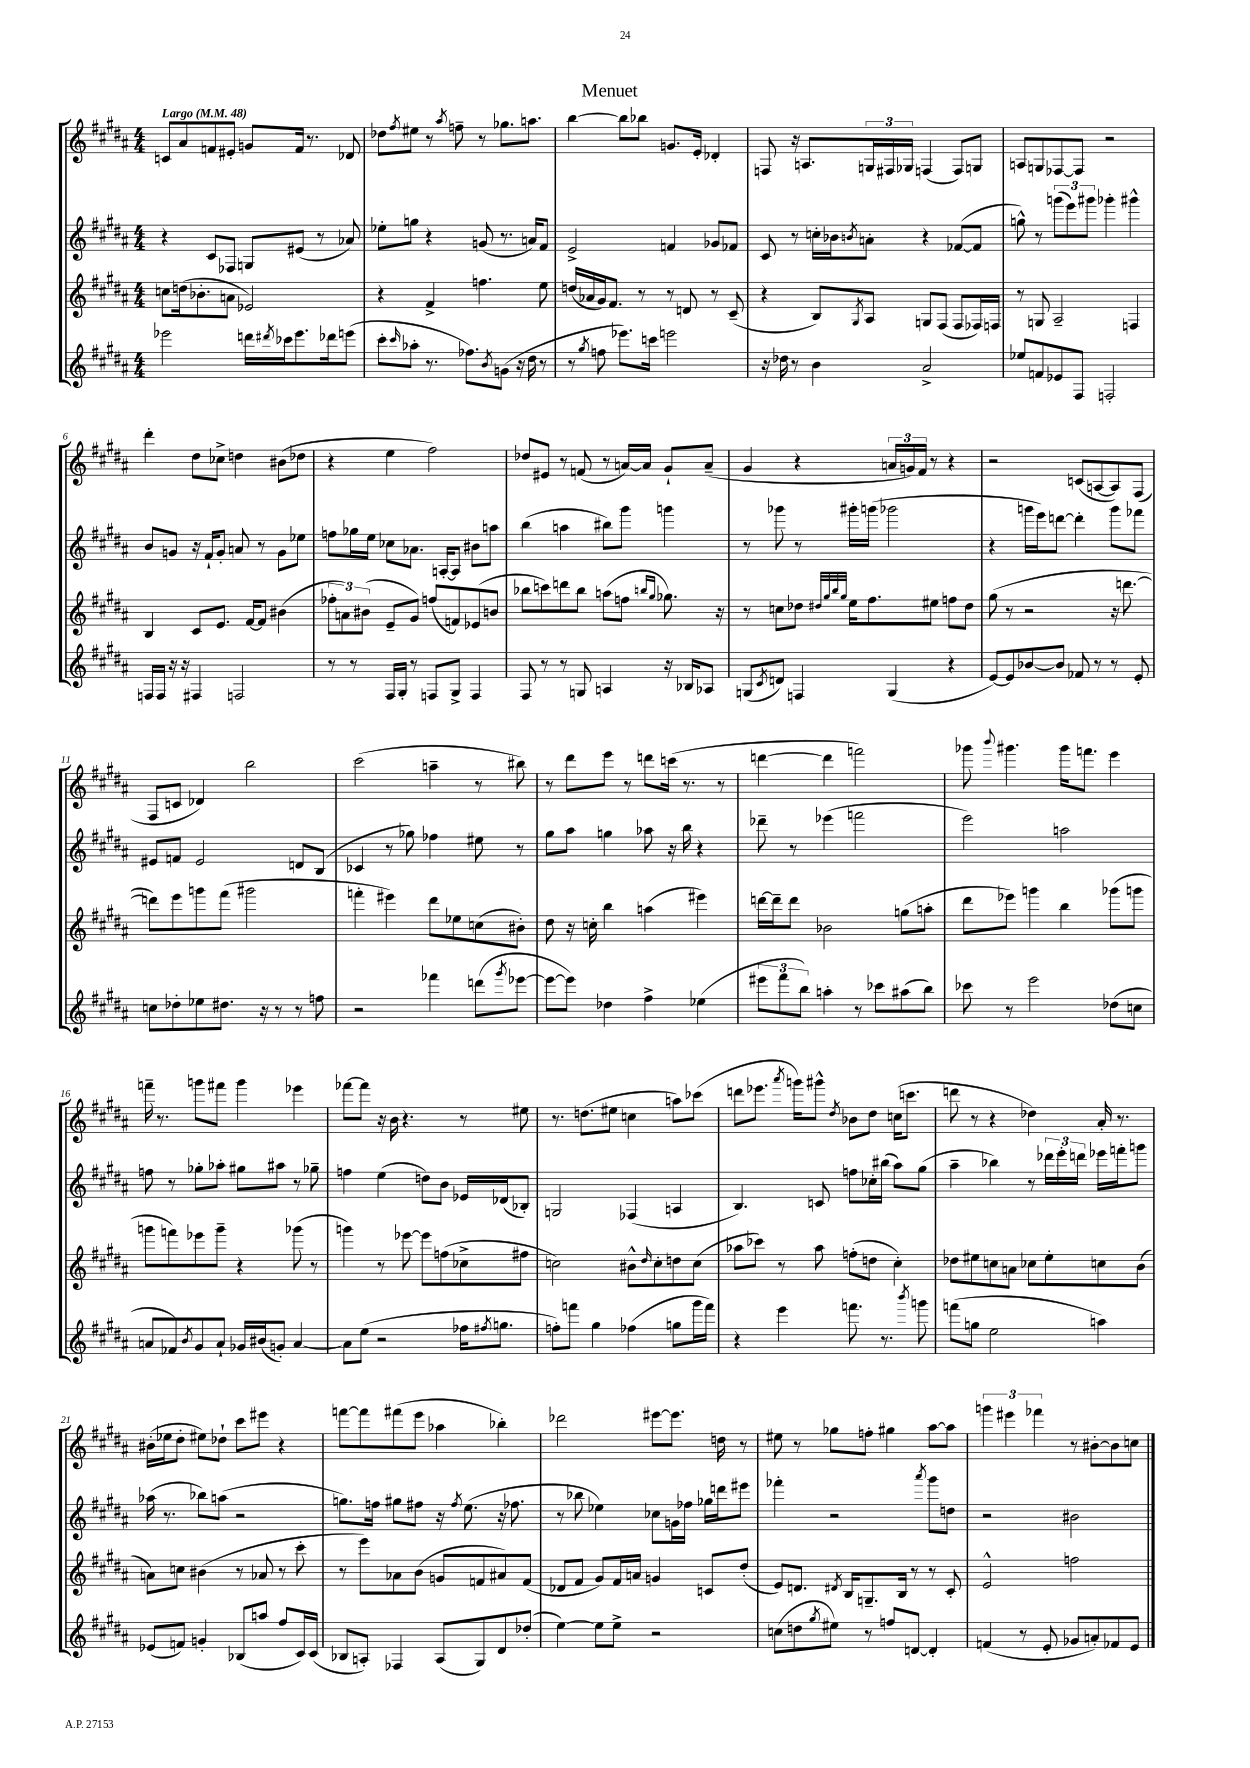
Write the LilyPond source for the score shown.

\header { title = "Menuet" }
<<
\new StaffGroup <<
\new Staff = "s0" {
    \clef treble \key b \major \numericTimeSignature \time 4/4 \tempo "Largo" 4 = 48
    c'8 ais'8 f'8 eis'8-. g'8 f'16 r8. des'8 |
    des''8 \acciaccatura { fis''8 } eis''8 r8 \acciaccatura { ais''8 } f''8-- r8 ges''8. a''8. |
    b''4~ b''8 bes''8 g'8. e'16-. des'4-. |
    f8 r16 a8. \tuplet 3/2 { g16 fis16 ges16 } f4( f8) g8 |
    a8 g8 fes8~ fes8 r2 |
    dis'''4-. dis''8 ces''8-> d''4 bis'8( des''8 |
    r4 e''4 fis''2) |
    des''8 eis'8 r8 f'8( r8 a'16~) a'16 gis'8-! a'8--( |
    gis'4 r4 \tuplet 3/2 { a'16 g'16) fis'16 } r8 r4 |
    r2 c'8( a8~ a8) fis8( |
    fis8 c'8 des'4) b''2 |
    cis'''2( a''4-- r8 bis''8) |
    r8 dis'''8 e'''8 r8 d'''8 c'''16( r8. r8 |
    d'''4~ d'''4 f'''2) |
    ges'''8 \appoggiatura { b'''8 } gis'''4. gis'''16 f'''8. e'''4 |
    f'''16-- r8. g'''8 fis'''8 g'''4 ees'''4 |
    fes'''8~ fes'''8 r16 b'16 r4. r8 eis''8 |
    r8. d''8.( eis''8 c''4 a''8) ces'''8( |
    d'''8 ees'''8. \acciaccatura { ais'''8 } g'''16) gis'''8-^ \acciaccatura { dis''8 } bes'8 dis''8 c''16( c'''8. |
    d'''8 r8 r4 des''4) ais'16-. r8. |
    bis'16-.( ees''16 dis''8-. eis''8) des''8-! cis'''8 eis'''8 r4 |
    f'''8~ f'''8 fis'''8( e'''8 aes''4 bes''4-.) |
    des'''2 eis'''8~ eis'''8. d''16 r8 |
    eis''8 r8 ges''8 f''8-. gis''4 ais''8~ ais''8 |
    \tuplet 3/2 { g'''4 eis'''4 fes'''4 } r8 bis'8~-. bis'8 c''8 \bar "|." |
}
\new Staff = "s1" {
    \clef treble \key b \major \numericTimeSignature \time 4/4
    r4 cis'8 fes8 g8 eis'8( r8 aes'8) |
    ees''8-. g''8 r4 g'8( r8. a'16) fis'8 |
    e'2-> f'4 ges'8 fes'8 |
    cis'8 r8 c''16-. bes'16 \acciaccatura { b'8 } a'8-. r4 fes'8~( fes'8 |
    g''8-^) r8 \tuplet 3/2 { g'''8( e'''8) gis'''8 } ges'''4-. gis'''4-^ |
    b'8 g'8 r16 fis'16-! g'8-. a'8 r8 g'8 ees''8 |
    f''8 ges''16 e''16 ces''8 aes'8. a16~-. a8 bis'8 a''8 |
    b''4( a''4 bis''8) gis'''8 g'''4 |
    r8 ges'''8 r8 gis'''16-. g'''16( ges'''2 |
    r4 g'''16 e'''16) d'''8~ d'''4-. g'''8 fes'''8 |
    eis'8 f'8 eis'2 d'8 b8( |
    ces'4 r8 ges''8) fes''4 eis''8 r8 |
    gis''8 ais''8 g''4 aes''8 r16 b''16 r4 |
    des'''8-- r8 ees'''4( f'''2 |
    e'''2) a''2 |
    f''8 r8 ges''8-. aes''8-. gis''8 ais''8 r8 ges''8-- |
    f''4 e''4( d''8) b'8 ees'16 des'16( bes8-.) |
    g2 fes4( a4 |
    b4.) c'8 f''8 ces''16-. bis''16( ais''8) gis''8( |
    ais''4-- bes''4) r8 \tuplet 3/2 { des'''16 e'''16-. d'''16 } ees'''16 f'''16-. g'''8 |
    aes''16( r8. bes''8) a''8( r2 |
    g''8.) f''16 gis''8 fis''8 r16 \acciaccatura { fis''8 } e''8.( r16 fes''8. |
    r8 bes''8 ees''4) ces''8 g'16 fes''16 ges''16 d'''16 eis'''8 |
    fes'''4-. r2 \acciaccatura { ais'''8 } gis'''8 d''8 |
    r2 bis'2 \bar "|." |
}
\new Staff = "s2" {
    \clef treble \key b \major \numericTimeSignature \time 4/4
    c''8 d''16( bes'8.-. a'8 ees'2) |
    r4 fis'4-> f''4. e''8 |
    d''16( aes'16 gis'16) fis'8. r8 r8 d'8 r8 cis'8--( |
    r4 b8) \acciaccatura { gis8 } ais8 g8 fis8( fis8 fes16) f16 |
    r8 g8 ais2-- f4 |
    b4 cis'8 e'8. fis'16~ fis'8 bis'4( |
    \tuplet 3/2 { fes''8-. a'8) bis'8( } e'8-- gis'8) f''8( f'8) ees'8( b'8 |
    bes''8 c'''8) d'''8 bes''8 a''8( f''8 \grace { b''16 gis''16 } ges''8.) r16 |
    r8 c''8 des''8 \grace { dis''32 gis''32 b''32 gis''32 } e''16 fis''8. eis''8 f''8 dis''8 |
    gis''8( r8 r2 r16 d'''8.~ |
    d'''8) e'''8 g'''8 fis'''8( gis'''2 |
    f'''4-. eis'''4) dis'''8 ees''8 c''8( bis'8-.) |
    dis''8 r16 c''16-. b''4 a''4( eis'''4) |
    d'''16~ d'''16-- d'''8 bes'2 g''8( a''8-. |
    dis'''8 ees'''8) g'''4 b''4 ges'''8( g'''8 |
    g'''8 f'''8) ees'''8 g'''8-- r4 ges'''8( r8 |
    g'''4) r8 ees'''8~ ees'''8 f''8( ces''8-> fis''8 |
    c''2) bis'8-^ \grace { dis''16 } c''8-. d''8 c''8( |
    aes''8 ces'''8) r8 aes''8 f''8-.( d''8 cis''4-.) |
    des''8 eis''8 c''8 a'8 ces''8 eis''8-. c''8 b'8( |
    a'8) c''8 bis'4( r8 aes'8 r8 cis'''8-. |
    r8 e'''8) aes'8 b'8( g'8 f'8 ais'8) f'8( |
    des'8 fis'8 gis'8) fis'16 a'16 g'4 c'8 dis''8-.( |
    e'8) d'8. \acciaccatura { dis'8 } b16 g8.-- b16 r8 r8 cis'8-. |
    e'2-^ f''2 \bar "|." |
}
\new Staff = "s3" {
    \clef treble \key b \major \numericTimeSignature \time 4/4
    ees'''2 d'''16 \acciaccatura { dis'''8 } ces'''16 ees'''8. des'''16 e'''8( |
    cis'''8-. \grace { cis'''16 } aes''8-. r8. fes''8.) \acciaccatura { b'8 } g'8( r16 dis''16 r8 |
    r8 \acciaccatura { gis''8 } f''8 ees'''8.) c'''16 e'''2 |
    r16 des''16 r8 b'4 ais'2-> |
    ees''8 f'8 ees'8 fis8 f2-. |
    f16 f16 r16 r16 fis4 f2 |
    r8 r8 fis16 gis16-. r8 f8 gis8-> f4 |
    fis8 r8 r8 g8 a4 r16 bes16 aes8 |
    g8( \acciaccatura { cis'8 } d'8) f4 g4( r4 |
    e'8~) e'8 bes'8~ bes'8 fes'8 r8 r8 e'8-. |
    c''8 des''8-. ees''8 dis''8. r16 r8 r8 f''8 |
    r2 fes'''4 d'''8( \acciaccatura { gis'''8 } ees'''8~ |
    ees'''8~ ees'''8) des''4 fis''4-> ees''4( |
    \tuplet 3/2 { eis'''8 fis'''8 b''8) } a''4-. r8 ces'''8 ais''8( b''8) |
    ces'''8 r8 e'''2 des''8( c''8 |
    a'8 fes'8) \acciaccatura { b'8 } gis'8 a'8-! ges'16 bis'16( g'8-.) a'4~ |
    a'8 e''8( r2 fes''16 \acciaccatura { fis''8 } g''8. |
    f''8-.) f'''8 gis''4 fes''4( g''8 gis'''16 f'''16) |
    r4 e'''4 f'''8. r8. \acciaccatura { b'''8 } g'''8 |
    f'''8( g''8 e''2 a''4) |
    ees'8( f'8) g'4-. bes8( a''8 fis''8 cis'16) cis'16( |
    bes8 a8-.) fes4 a8( gis8) dis'8 des''8-.( |
    e''4~) e''8 e''8-> r2 |
    c''8( d''8 \acciaccatura { gis''8 } eis''8) r8 f''8 d'8~ d'4-. |
    f'4( r8 e'8-. ges'8 a'8-.) fes'8 e'8 \bar "|." |
}
>>
>>
